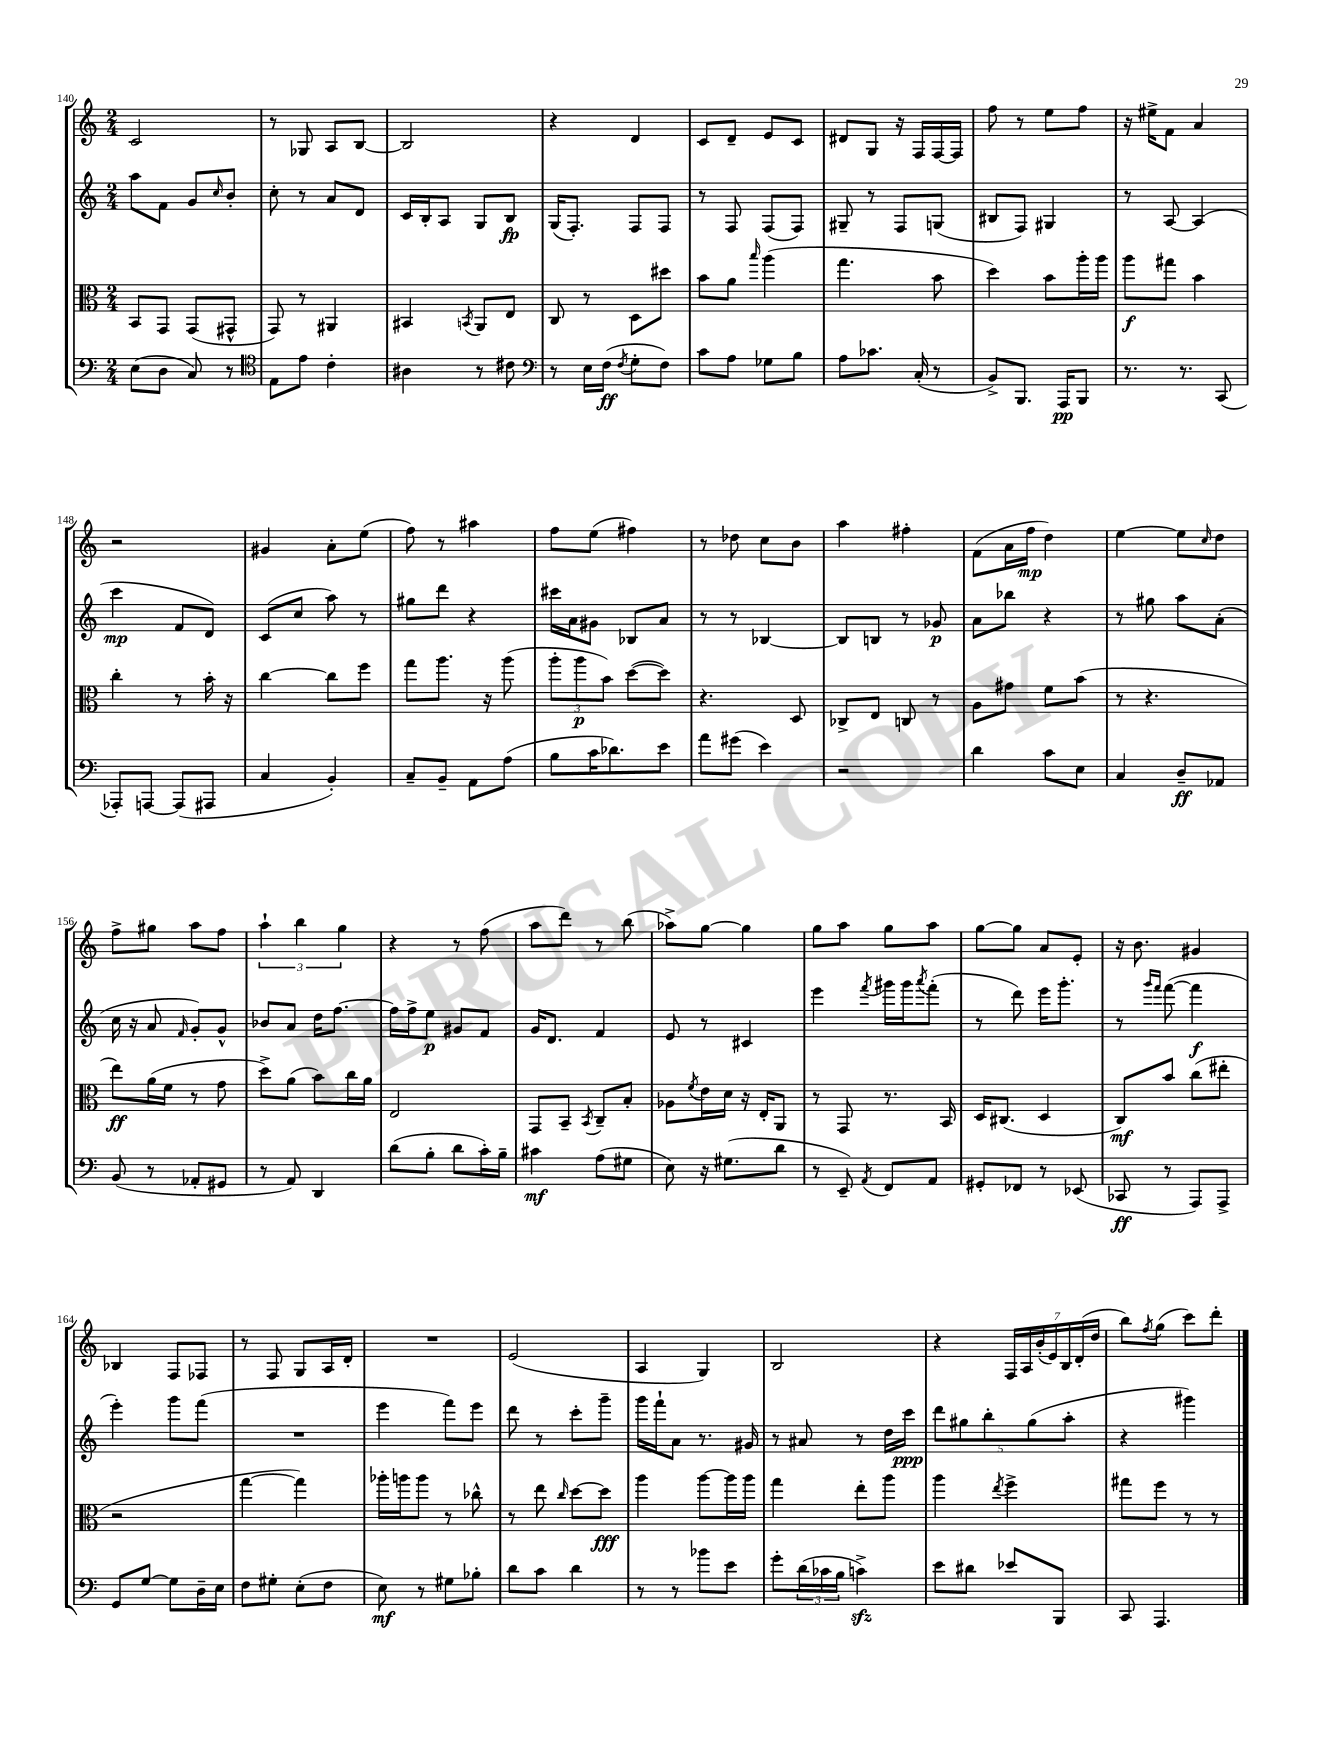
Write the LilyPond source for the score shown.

<<
\new StaffGroup <<
\new Staff = "s0" {
    \clef treble \key c \major \numericTimeSignature \time 2/4
    c'2 |
    r8 ges8 a8 b8~ |
    b2 |
    r4 d'4 |
    c'8 d'8-- e'8 c'8 |
    dis'8 g8 r16 f16 f16~ f16 |
    f''8 r8 e''8 f''8 |
    r16 eis''16-> f'8 a'4 |
    r2 |
    gis'4 a'8-. e''8( |
    f''8) r8 ais''4 |
    f''8 e''8( fis''4) |
    r8 des''8 c''8 b'8 |
    a''4 fis''4-. |
    f'8( a'16 f''16\mp d''4) |
    e''4~ e''8 \grace { c''16 } d''8 |
    f''8-> gis''8 a''8 f''8 |
    \tuplet 3/2 { a''4-! b''4 g''4 } |
    r4 r8 f''8( |
    a''8 d'''8) r8 b''8( |
    aes''8->) g''8~ g''4 |
    g''8 a''8 g''8 a''8 |
    g''8~ g''8 a'8 e'8-. |
    r16 b'8. gis'4 |
    bes4 f8 fes8 |
    r8 f8 g8 a16 d'16-. |
    R2 |
    e'2( |
    a4 g4) |
    b2 |
    r4 \tuplet 7/4 { f16 a16 b'16-.( e'16) b16 d'16-.( d''16 } |
    b''8) \acciaccatura { f''8 } g''8( c'''8) d'''8-. \bar "|." |
}
\new Staff = "s1" {
    \clef treble \key c \major \numericTimeSignature \time 2/4
    a''8 f'8 g'8 \grace { c''16 } b'8-. |
    c''8-. r8 a'8 d'8 |
    c'16 b16-. a8 g8 b8\fp |
    g16( f8.-.) f8 f8 |
    r8 f8 f8( f8) |
    gis8-- r8 f8 g8( |
    bis8 f8) gis4 |
    r8 a8~ a4( |
    c'''4\mp f'8 d'8) |
    c'8( c''8 a''8) r8 |
    gis''8 d'''8 r4 |
    cis'''16 a'16 gis'8 bes8 a'8 |
    r8 r8 bes4~ |
    bes8 b8 r8 ges'8\p |
    a'8 bes''8 r4 |
    r8 gis''8 a''8 a'8-.( |
    c''16 r16 a'8 \grace { f'16 } g'8-.) g'8-^ |
    bes'8 a'8 d''16 f''8.~ |
    f''16 f''16-> e''8\p gis'8 f'8 |
    g'16 d'8. f'4 |
    e'8 r8 cis'4 |
    e'''4 \acciaccatura { f'''8 } gis'''16 gis'''16 \acciaccatura { a'''8 } f'''8-.( |
    r8 d'''8) e'''16 g'''8.-. |
    r8 \grace { g'''16 f'''16 } f'''8~( f'''4\f |
    e'''4-.) g'''8 f'''8( |
    R2 |
    e'''4 f'''8) e'''8 |
    d'''8 r8 c'''8-. g'''8-- |
    g'''16 f'''16-! a'8 r8. gis'16 |
    r8 ais'8 r8 d''16 c'''16\ppp |
    \tuplet 5/4 { d'''8 gis''8 b''8-. gis''8( a''8-. } |
    r4 gis'''4) \bar "|." |
}
\new Staff = "s2" {
    \clef alto \key c \major \numericTimeSignature \time 2/4
    b,8 g,8 g,8( gis,8-^ |
    g,8) r8 ais,4 |
    bis,4 \acciaccatura { b,8 } a,8 e8 |
    c8 r8 d8 dis''8 |
    b'8 a'8 \grace { b''16 } a''4( |
    g''4. b'8 |
    d''4) b'8 a''16-. a''16 |
    a''8\f gis''8 b'4 |
    c''4-. r8 b'16-. r16 |
    c''4~ c''8 f''8 |
    g''8 a''8. r16 a''8( |
    \tuplet 3/2 { a''8-. a''8\p b'8) } d''8~( d''8) |
    r4. d8 |
    ces8-> e8 c8 r8 |
    a8 gis'8 f'8 b'8( |
    r8 r4. |
    e''8\ff) a'16( f'16 r8 g'8 |
    d''8->) a'8( b'8) c''16 a'16 |
    e2 |
    g,8 b,8-- \acciaccatura { b,8 } c8-- b8-. |
    aes8 \acciaccatura { f'8 } e'16 d'16 r16 e16-. a,8 |
    r8 g,8 r8. b,16 |
    d16 cis8.( d4 |
    c8\mf) b'8 c''8( eis''8-. |
    r2 |
    g''4~ g''4) |
    aes''16-. a''16 a''8 r8 ces''8-^ |
    r8 e''8 \grace { c''16 } d''8~ d''8\fff |
    a''4 a''8~ a''16 a''16 |
    g''4 e''8-. a''8 |
    a''4 \acciaccatura { e''8 } f''4-> |
    gis''8 f''8 r8 r8 \bar "|." |
}
\new Staff = "s3" {
    \clef bass \key c \major \numericTimeSignature \time 2/4
    e8( d8 c8) r8 |
    \clef tenor e8 e'8 c'4-. |
    ais4 r8 cis'8 |
    \clef bass r8 e16 f16\ff( \acciaccatura { f8 } g8-. f8) |
    c'8 a8 ges8 b8 |
    a8 ces'8. c16-.( r8 |
    b,8->) b,,8. a,,16\pp b,,8 |
    r8. r8. c,8( |
    aes,,8-.) a,,8~ a,,8( ais,,8 |
    c4 b,4-.) |
    c8-- b,8-- a,8 a8( |
    b8 c'16 des'8.) e'8 |
    a'8 gis'8( e'4) |
    r2 |
    d'4 c'8 e8 |
    c4 d8--\ff aes,8 |
    b,8( r8 aes,8-. gis,8 |
    r8 a,8) d,4 |
    d'8( b8-. d'8 c'16-.) b16-- |
    cis'4\mf a8( gis8 |
    e8) r16 gis8.( d'8 |
    r8 e,8--) \acciaccatura { a,8 } f,8 a,8 |
    gis,8-. fes,8 r8 ees,8( |
    ces,8\ff r8 a,,8) a,,8-> |
    g,8 g8~ g8 d16-- e16 |
    f8 gis8-. e8-.( f8 |
    e8\mf) r8 gis8 bes8-. |
    d'8 c'8 d'4 |
    r8 r8 bes'8 e'8 |
    g'8-. \tuplet 3/2 { d'16( ces'16 b16 } c'4->\sfz) |
    e'8 dis'8 ees'8 b,,8 |
    c,8 a,,4. \bar "|." |
}
>>
>>
\layout { \context { \Score currentBarNumber = #140 } }
